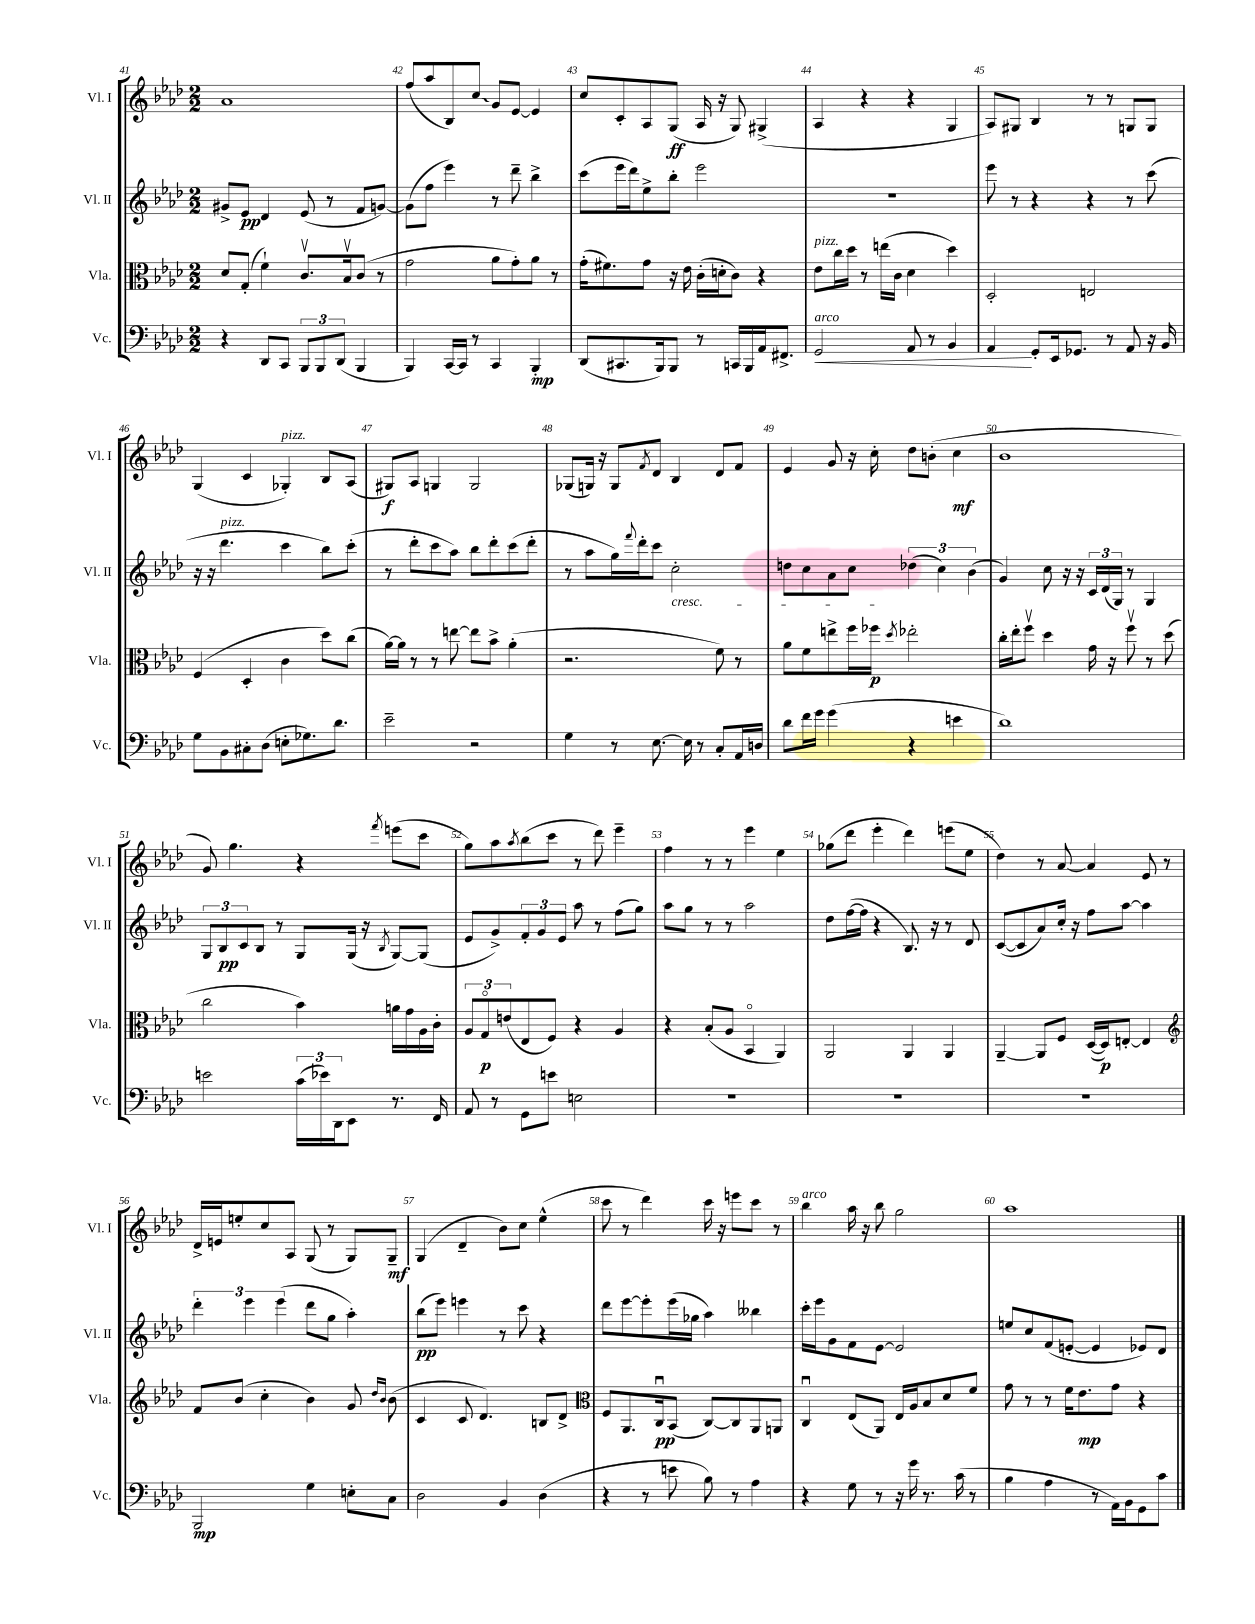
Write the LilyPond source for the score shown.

<<
\new StaffGroup <<
\new Staff = "s0" \with { instrumentName = "Vl. I" shortInstrumentName = "Vl. I" } {
    \clef treble \key aes \major \numericTimeSignature \time 2/2
    aes'1 |
    f''8( aes''8 bes8) \once \override Glissando.style = #'zigzag c''8\glissando g'8 ees'8~ ees'4 |
    c''8 c'8-. aes8 g8\ff( aes16 r16 g8) gis4->( |
    aes4 r4 r4 g4 |
    aes8) gis8 bes4 r8 r8 g8 g8 |
    g4( c'4 ges4-.^\markup { \italic "pizz." }) bes8 aes8( |
    gis8\f) aes8 g4 g2 |
    ges8( g16) r16 g8 \acciaccatura { f'8 } des'8 bes4 des'8 f'8 |
    ees'4 g'8 r16 c''16-. des''8 b'8-.( c''4\mf |
    bes'1 |
    g'8) g''4. r4 \acciaccatura { f'''8 } e'''8( c'''8 |
    g''8) aes''8 \acciaccatura { aes''8 } bes''8( c'''8 r8 des'''8) ees'''4-- |
    f''4 r8 r8 ees'''4 ees''4 |
    ges''8( des'''8 ees'''4-. des'''4) e'''8( ees''8 |
    des''4) r8 aes'8~ aes'4 ees'8 r8 |
    des'16-> e'16 e''8-. c''8 aes8 g8( r8 g8) g8--\mf |
    g4( des'4-- bes'8) c''8 ees''4-^( |
    c'''8 r8 des'''4) c'''16 r16 e'''8 c'''8 r8 |
    bes''4^\markup { \italic "arco" } aes''16 r16 bes''8 g''2 |
    aes''1 \bar "|." |
}
\new Staff = "s1" \with { instrumentName = "Vl. II" shortInstrumentName = "Vl. II" } {
    \clef treble \key aes \major \numericTimeSignature \time 2/2
    gis'8-> ees'8\pp des'4 ees'8( r8 f'8 g'8~) |
    g'8( f''8 ees'''4) r8 des'''8-- bes''4-> |
    c'''8( ees'''16 des'''16) ees''8-> bes''8-. ees'''2 |
    r1 |
    ees'''8 r8 r4 r4 r8 c'''8( |
    r16 r16 des'''4.^\markup { \italic "pizz." } c'''4 bes''8) c'''8-.( |
    r8 des'''8-. c'''8 aes''8) bes''8 des'''8-. c'''8( des'''8-. |
    r8 aes''8 g''16) \appoggiatura { f'''8 } des'''16-. c'''8 c''2-.\cresc |
    d''8 c''8 aes'8 c''8\! \tuplet 3/2 { des''4( c''4) bes'4( } |
    g'4) c''8 r16 r16 \tuplet 3/2 { c'16 des'16( g16) } r8 g4 |
    \tuplet 3/2 { g8 bes8\pp c'8 } bes8 r8 g8 g16( r16 \acciaccatura { bes8 } g8~) g8( |
    ees'8 g'8->) \tuplet 3/2 { f'8-. g'8 ees'8 } aes''8 r8 f''8( g''8) |
    aes''8 g''8 r8 r8 aes''2 |
    des''8 f''16~( f''16 r4 bes8.) r16 r8 des'8 |
    c'8~( c'8 aes'8) c''16-. r16 f''8 aes''8~ aes''4 |
    \tuplet 3/2 { des'''4-. ees'''4 ees'''4( } des'''8 g''8 aes''4-.) |
    bes''8\pp( ees'''8) e'''4 r8 c'''8 r4 |
    des'''8 ees'''8~ ees'''8-. ees'''16( ges''16 aes''4) beses''4 |
    c'''16-. ees'''16 g'8 f'8 ees'8~ ees'2 |
    e''8 c''8 f'8( e'8~-. e'4 ees'8) des'8 \bar "|." |
}
\new Staff = "s2" \with { instrumentName = "Vla." shortInstrumentName = "Vla." } {
    \clef alto \key aes \major \numericTimeSignature \time 2/2
    des'8 g8-.( f'4-!) c'8.\upbow bes16\upbow c'8( r8 |
    g'2 aes'8 g'8-.) aes'8 r8 |
    g'16-.( fis'8.) g'8 r16 ees'16 c'16-.( d'16-. c'8) r4 |
    ees'8^\markup { \italic "pizz." } c''16 des''16 r8 e''16( c'16 des'4 des''4) |
    des2-. e2 |
    f4( des4-. c'4 des''8) c''8( |
    aes'16~) aes'16 r8 r8 e''8~ e''8 bes'8-> aes'4-.( |
    r2. f'8) r8 |
    aes'8 f'8 e''8-> f''16 fes''16\p \acciaccatura { des''8 } ees''2-. |
    c''16-. ees''16-. f''8\upbow des''4 g'16 r16 f''8\upbow r8 des''8( |
    c''2 bes'4) a'16 g'16 aes16 c'16-. |
    \tuplet 3/2 { aes8 g8\flageolet\p e'8( } ees8 f8) r4 aes4 |
    r4 bes8-.( aes8 bes,4\flageolet aes,4) |
    aes,2 aes,4 aes,4 |
    aes,4~-- aes,8 f8 des16~( des16\p) e8~-. e4 |
    \clef treble f'8 bes'8( c''4-. bes'4) g'8 \grace { des''16 bes'16 } bes'8( |
    c'4 c'8 des'4.) b8 des'8-> |
    \clef alto f8 aes,8. c16\downbow\pp bes,8( c8~) c8 aes,8 a,8 |
    c4\downbow ees8( aes,8) ees16 aes16 bes8 des'8 f'8 |
    g'8 r8 r8 f'16 ees'8.\mp g'8 r4 \bar "|." |
}
\new Staff = "s3" \with { instrumentName = "Vc." shortInstrumentName = "Vc." } {
    \clef bass \key aes \major \numericTimeSignature \time 2/2
    r4 des,8 c,8 \tuplet 3/2 { bes,,8 bes,,8 des,8( } bes,,4 |
    bes,,4) c,16~ c,16 r8 c,4 bes,,4-.\mp |
    des,8( cis,8. bes,,16) bes,,8 r8 c,16 bes,,16 aes,16 fis,8.-> |
    g,2\<^\markup { \italic "arco" } aes,8 r8 bes,4 |
    aes,4\! g,8-. ees,16 ges,8. r8 aes,8 r16 bes,16 |
    g8 bes,8 cis8-. des8( e8-. ges8.) des'8. |
    ees'2-- r2 |
    g4 r8 ees8.~ ees16 r8 c8-. aes,16 d16 |
    des'8 f'16 g'16 g'4( r4 e'4 |
    des'1) |
    e'2 \tuplet 3/2 { c'16( ees'16) des,16 } ees,8 r8. f,16 |
    aes,8 r8 g,8 e'8 e2 |
    R1 |
    R1 |
    R1 |
    bes,,2\mp g4 e8-. c8 |
    des2 bes,4 des4( |
    r4 r8 e'8 bes8) r8 aes4 |
    r4 g8 r8 r16 g'16 r8. c'16( r8 |
    bes4 aes4 r8 aes,16) bes,16 g,8 c'8 \bar "|." |
}
>>
>>
\layout { \context { \Score currentBarNumber = #41 \override BarNumber.break-visibility = ##(#f #t #t) barNumberVisibility = #all-bar-numbers-visible } }
